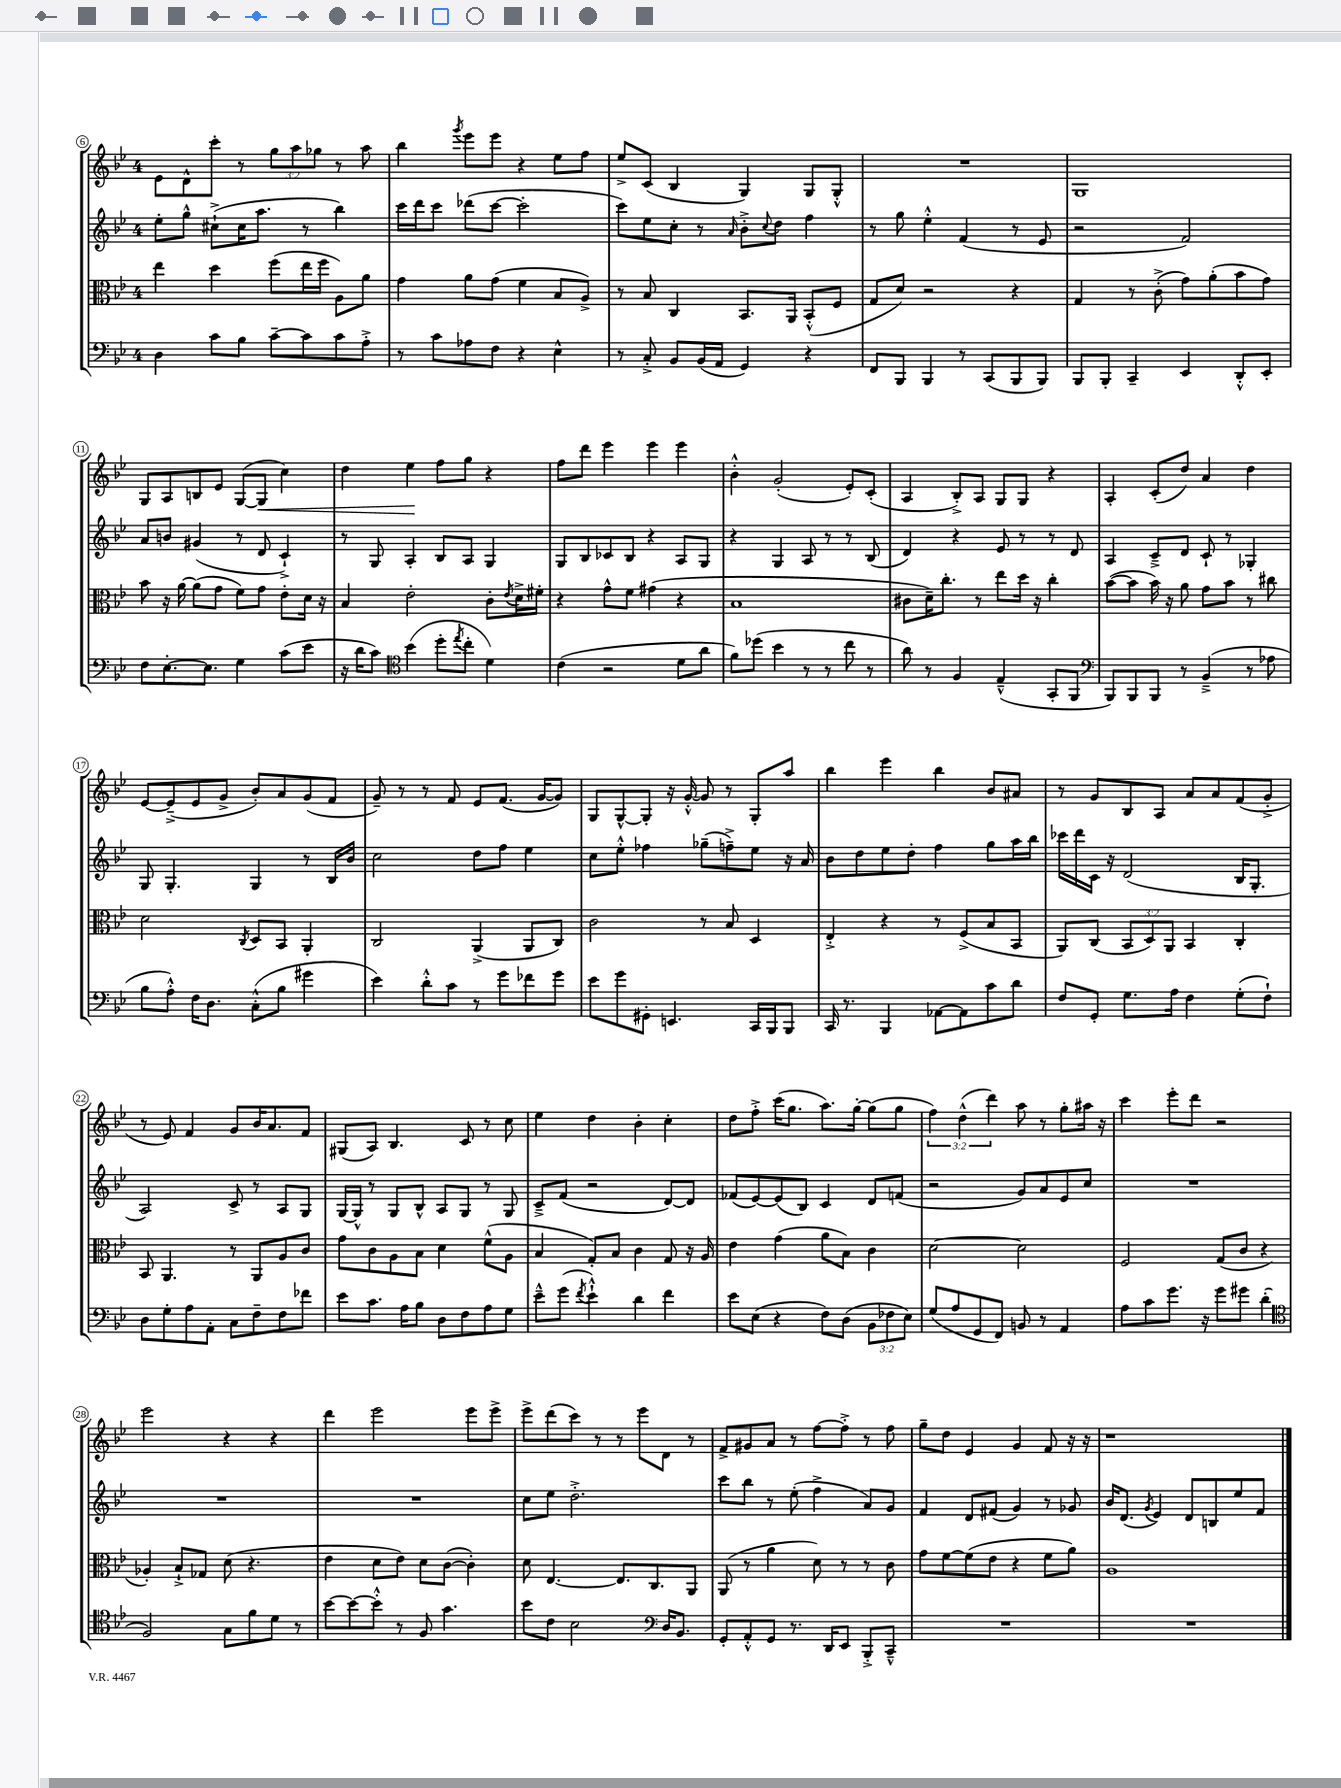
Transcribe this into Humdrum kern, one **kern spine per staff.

**kern	**kern	**kern	**kern
*staff4	*staff3	*staff2	*staff1
*clefF4	*clefC3	*clefG2	*clefG2
*k[b-e-]	*k[b-e-]	*k[b-e-]	*k[b-e-]
*M4/4	*M4/4	*M4/4	*M4/4
4D\	4ee-\	8ee-'\L	8e-\L
.	.	8gg^^\J	8d^^\
8c\L	4dd\	(8cc#`^\L	8ccc'\J
8B-\J	.	16cc#\K	8r
.	.	8.aa\J	.
[8c~\L	(8ff\L	.	12gg\L
.	.	.	12aa\
8c\]	16ee-\L	8r	.
.	.	.	12gg-\J
.	16ff\JJ	.	.
8c\	8A\L)	4bb-\)	8r
8A'^\J	8a\J	.	8aa\
=	=	=	=
8r	4g\	16ccc\LL	4bb-\
.	.	16ddd\J	.
8c\L	.	8ccc\J	.
.	.	.	8qggg/
8A-\	8a\L	(8ddd-\L	8eee-\L
8F\J	(8g\J	[8ccc\J	8eee-\J
4r	4f\	2ccc'\]	4r
4E-^^\	8B-/L	.	8ee-\L
.	8A^/J)	.	8ff\J
=	=	=	=
8r	8r	8ccc\L)	8ee-^/L
8C'^/	8B-/	8ee-\	(8c/J
8BB-/L	4C/	8cc'\J	4B-/
(16BB-/L	.	8r	.
16AA/JJ	.	.	.
.	.	16qqa/	.
4GG/)	8.BB-/L	8b-'^\L	4G/)
.	.	8qqcc/	.
.	.	8dd\J	.
.	16AA/Jk	.	.
4r	(8BB-'^^/L	4ff\	8G/L
.	8F/J	.	8G'^^/J
=	=	=	=
8FF/L	8G/L	8r	1r
8BBB-/J	8d/J)	8gg\	.
4BBB-/	2r	4ee-'^^\	.
8r	.	(4f/	.
(8CC/L	.	.	.
8BBB-/	4r	8r	.
8BBB-/J)	.	8e-/	.
=	=	=	=
8BBB-/L	4G/	2r	1G
8BBB-'/J	.	.	.
4CC~/	8r	.	.
.	(8c'^\	.	.
4EE-/	8g\L)	2f/)	.
.	(8a'\	.	.
8DD'^^/L	8b-\	.	.
8EE-'/J	8g\J)	.	.
=	=	=	=
8F\L	8b-\	8a/L	8G/L
[8.E-'\	16r	8b/J	8A/
.	[16a\	.	.
.	(8a\]L	(4g#/	8B/
8.E-\]J	.	.	.
.	8g\J	.	8e-/J
4G\	8f\L)	8r	([8G/L
.	8g\J	8d/	8G/]J
(8c\L	8e-'\L	4c`^/)	4cc\)
8e-\J	16d\Jk	.	.
.	16r	.	.
=	=	=	=
16r	4B-/	8r	4dd\
16d\LK	.	.	.
8c\J)	.	8G/	.
*clefC4	*	*	*
(4b-\	2e-'\	4A'/	4ee-\
8dd'\L	.	8B-/L	8ff\L
8qee-/	.	.	.
8cc'\J	.	8A/J	8gg\J
4d\)	8c'\L	4G/	4r
.	8qe-/	.	.
.	16d^\L	.	.
.	16f#'\JJ	.	.
=	=	=	=
(4c\	4r	8G/L	8ff\L
.	.	8B-/	8ddd\J
2r	8g^^\L	8c-/	4eee-\
.	8f\J	8B-/J	.
.	(4g#\	4r	4eee-\
8d\L	4r	8A/L	4eee-\
8a\J	.	8G/J	.
=	=	=	=
8f\L)	1B-	4r	4b-'^^\
(8dd-\J	.	.	.
4b-\	.	4G/	(2g'/
8r	.	8A/	.
8r	.	8r	.
8cc\	.	8r	8e-'/L)
8r	.	(8B-/	(8c'/J
=	=	=	=
8a\)	8c#\L	4d/)	4A/
8r	16d~\K)	.	.
.	8.cc'\J	.	.
4F/	.	4r	8B-'^/L)
.	8r	.	8A/J
(4E-~^^/	8ee-\L	8e-/	8G/L
.	16dd\Jk	8r	8G/J
.	16r	.	.
8GG'/L	4cc'\	8r	4r
8FF/J	.	8d/	.
=	=	=	=
*clefF4	*	*	*
8BBB-/L)	([8b-\L	4A/	4A'/
8BBB-/	8b-\]J	.	.
8BBB-/J	16b-\)	8c~^/L	(8c'/L
.	16r	.	.
8r	8a\	8d/J	8dd/J)
(4BB-~^/	8g\L	8c`/	4a/
.	8b-\J	8r	.
8r	8r	4G-'/	4dd\
8A-\	8cc#\	.	.
=	=	=	=
8B-\L	2d\	8G/	[8e-/L
8A'^^\J)	.	4.G'/	(8e-~^/]
16F\LK	.	.	8e-/
8.D\J	.	.	.
.	.	.	8g^/J
.	8qC/	.	.
(8C'^^\L	8D/L	4G/	8b-'/L)
8B-\J	8BB-/J	.	8a/
4g#\	4AA'/	8r	(8g/
.	.	16B-/LL	8f/J
.	.	16b-/JJ	.
=	=	=	=
4e-\)	2C/	2cc\	8g~/)
.	.	.	8r
8d'^^\L	.	.	8r
8c\J	.	.	8f/
8r	(4AA^/	8dd\L	8e-/L
8g\L	.	8ff\J	(8.f/J
8f-\	8AA/L	4ee-\	.
.	.	.	[16g/LK
8g\J	8C/J)	.	8g/]J)
=	=	=	=
8e-\L	2c\	8cc\L	8G/L
8g\	.	8ee-'^^\J	[8G^^/
8GG#'\J	.	4ff-\	8G'/]J
4.EE/	.	.	16r
.	.	.	[16g'^^/
.	8r	(8gg-~\L	8g/]
.	8B-/	8ff~^\)	8r
16CC/LL	4D/	8ee-\J	8G'/L
16BBB-/J	.	.	.
8BBB-/J	.	16r	8aa/J
.	.	16a/	.
=	=	=	=
16CC/	4E-'^/	8b-\L	4bb-\
8.r	.	.	.
.	.	8dd\	.
4BBB-/	4r	8ee-\	4eee-\
.	.	8dd'\J	.
[8AA-\L	8r	4ff\	4bb-\
8AA-\]	(8F^/L	.	.
8c\	8B-/	8gg\L	8b-/L
8d\J	8BB-/J	16aa\L	8a#/J
.	.	16bb-\JJ	.
=	=	=	=
8F/L	8AA/L)	16ccc-\LL	8r
.	.	16ddd\	.
8GG'/J	(8C/J	16c\JJ	8g/L
.	.	16r	.
8.G\L	12BB-/L	(2d/	8B-/
.	12D/)	.	.
.	.	.	8A/J
.	12AA/J	.	.
16A\Jk	.	.	.
4F\	4BB-/	.	8a/L
.	.	.	8a/
(8G'\L	4C'/	16B-/LK	(8f/
.	.	8.G'/J	.
8F`\J)	.	.	8g'^/J
=	=	=	=
8D\L	8BB-/	2A/)	8r
8G'\	4.AA/	.	8e-/)
8A\	.	.	4f/
8AA'\J	.	.	.
8C\L	8r	8c^/	8g/L
8F~\	8AA/L	8r	16b-/K
.	.	.	8.a/
8F\	8A/	8A/L	.
8f-\J	8c/J	8G/J	8f/J
=	=	=	=
8e-\L	8g\L	[16G/LL	(8G#/L
.	.	16G^^/]JJ	.
8.c\J	8c\	8r	8A/J)
.	8A\	8G/L	4.B-/
16A\LK	.	.	.
8B-\J	8B-\J	8B-^^/J	.
8D\L	4d\	8A/L	.
8F\	.	8G/J	8c/
8A\	(8f^^\L	8r	8r
8G\J	8A\J	8G/	8cc\
=	=	=	=
8e-~^^\L	4B-/	8c~^/L	4ee-\
(8g\J	.	(8f/J	.
8qf/	.	.	.
4e-`^^\)	8G'/L)	2r	4dd\
.	8B-/J	.	.
4d\	4c\	.	4b-'\
4f\	8G/	[8d/L)	4cc'\
.	16r	8d/]J	.
.	16A/	.	.
=	=	=	=
8e-\L	4e-\	(8f-/L	8dd\L
(8E-\J	.	[8e-/)	8ff'^\J
4r	(4g\	(8e-/]	(16ccc\LK
.	.	.	8.gg\J
.	.	8B-/J)	.
8F\L)	8a\L	4c/	8.aa\L)
(8D\J	8B-\J)	.	.
.	.	.	[16gg'\Jk
12BB-\L	4c\	8d/L	(8gg\]L
12F-\	.	.	.
.	.	(8f/J	8gg\J
12E-\J)	.	.	.
=	=	=	=
(8G/L	[2d\	2r	6ff\)
8A/	.	.	.
.	.	.	(6dd^^\
8GG/	.	.	.
.	.	.	6ddd\)
8FF/J)	.	.	.
8BB/	2d\]	8g/L)	8aa\
8r	.	8a/	8r
4AA/	.	8e-/	8gg'\L
.	.	8cc/J	16aa#\Jk
.	.	.	16r
=	=	=	=
8A\L	2F/	1r	4ccc\
8c\	.	.	.
8.g\J	.	.	8eee-'\L
.	.	.	8ddd\J
16r	.	.	.
8g\L	(8G/L	.	2r
8g#\J	8c/J	.	.
(4d'\	4r	.	.
=	=	=	=
*clefC4	*	*	*
2F/)	4A-'/)	1r	2eee-\
.	8B-`^/L	.	.
.	8G-/J	.	.
8G\L	(8d\	.	4r
8f\	4.r	.	.
8d\J	.	.	4r
8r	.	.	.
=	=	=	=
[8b-\L	4e-\	1r	4ddd\
8b-\_	.	.	.
8b-'^^\]J	8d\L	.	2eee-\
8r	8e-\J)	.	.
8F/	8d\L	.	.
4.g\	([8c\J	.	.
.	4c'\])	.	8eee-\L
.	.	.	8eee-^\J
=	=	=	=
8b-\L	8d\	8cc\L	8eee-^\L
8c\J	[4.E-/	8ee-\J	(8ddd\
2B-\	.	2.dd'^\	8ccc\J)
.	.	.	8r
.	8.E-/]L	.	8r
.	.	.	8eee-\L
.	8.C/	.	.
*clefF4	*	*	*
16D/LK	.	.	8d\J
8.BB-/J	.	.	.
.	8AA/J	.	8r
=	=	=	=
8GG'/L	(8AA/	8ccc\L	8f^/L
8AA'^^/	8r	8bb-\J	8g#/
8GG/J	4a\	8r	8a/J
8.r	.	(8ee-'\	8r
.	8d\)	4ff^\	[8ff\L
16DD/LK	.	.	.
8EE-/J	8r	.	8ff'^\]J
8BBB-'^/L	8r	8a/L)	8r
8CC~^^/J	8c\	8g/J	8ff\
=	=	=	=
1r	8g\L	4f/	8gg~\L
.	[8f\	.	8dd\J
.	(8f\]	8d/L	4e-/
.	8e-\J	(8f#/J	.
.	4r	4g/)	4g/
.	8f\L	8r	8f/
.	8a\J)	8g-/	16r
.	.	.	16r
=	=	=	=
1r	1A	16b-/LK	1r
.	.	(8.d/J	.
.	.	8qg/	.
.	.	4e-/)	.
.	.	8d/L	.
.	.	8B/	.
.	.	8ee-/	.
.	.	8f/J	.
==	==	==	==
*-	*-	*-	*-
